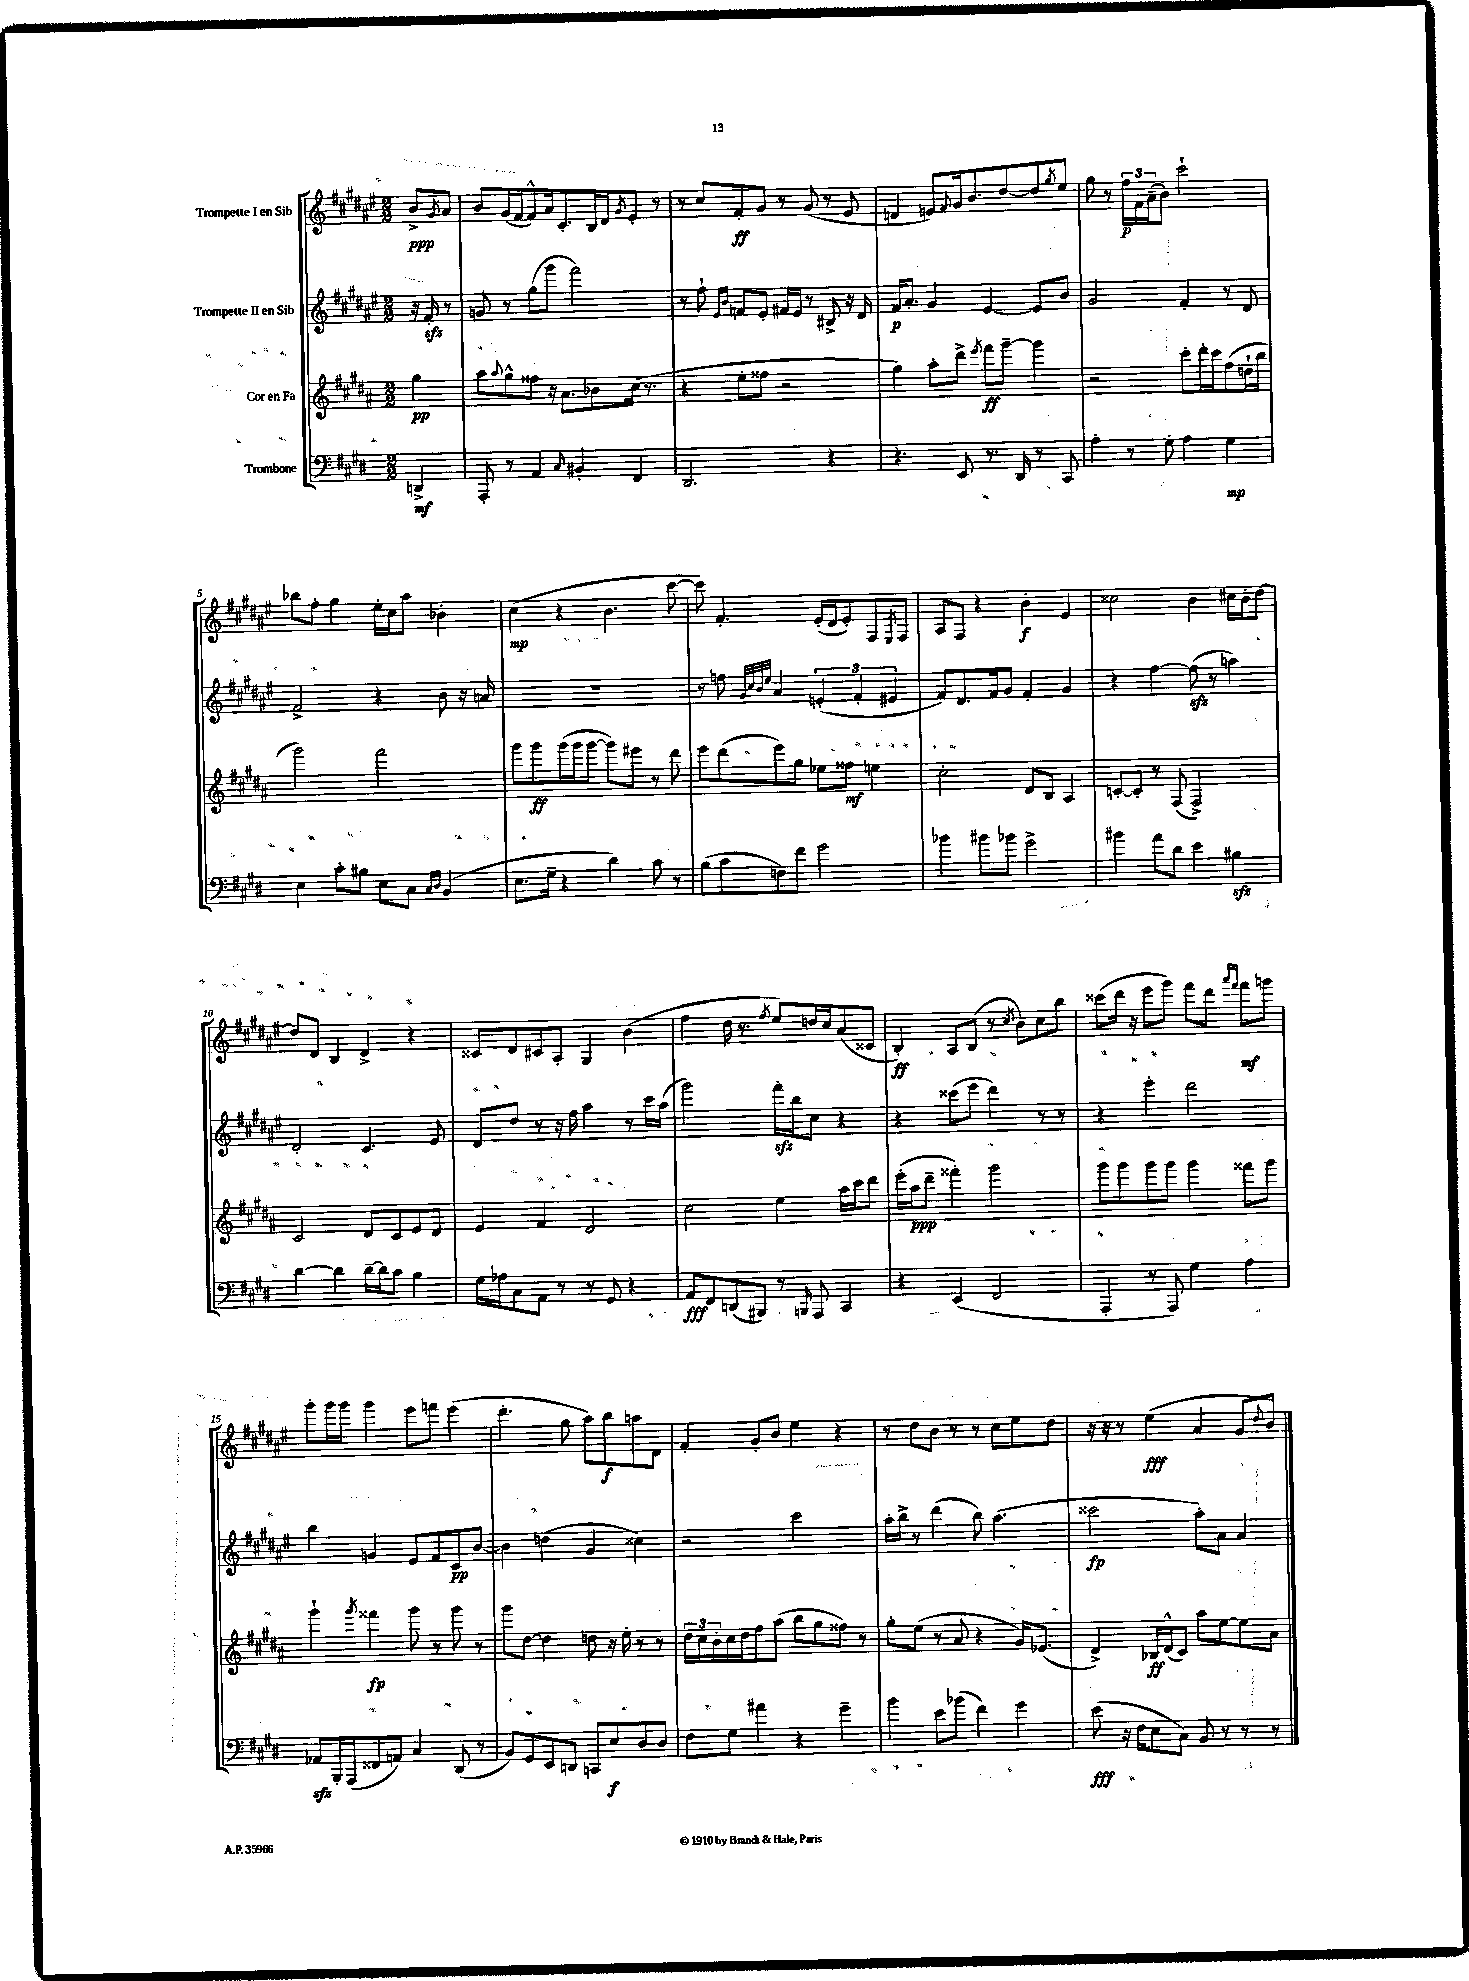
<<
\new StaffGroup <<
\new Staff = "s0" \with { instrumentName = "Trompette I en Sib" } {
    \clef treble \key fis \major \numericTimeSignature \time 2/2 \partial 4
    b'8->\ppp \acciaccatura { gis'8 } ais'8 |
    b'8 gis'16( fis'16 fis'8-^) ais'16 cis'8.-. b16 dis'16 \acciaccatura { gis'8 } eis'8-. r8 |
    r8 cis''8 fis'8-.\ff gis'8 r8 gis'8( r8 eis'8 |
    d'4 e'8) \appoggiatura { fis'8 } gis'16 b'8. dis''8~ dis''8 \acciaccatura { gis''8 } eis''8 |
    gis''8 r8 \tuplet 3/2 { fis''16\p fis'16 ais'16--( } b'8) cis'''2-! |
    bes''8 fis''8-. gis''4 eis''16-. cis''16 ais''8 bes'4-. |
    cis''4\mp( r4 b'4. cis'''8~ |
    cis'''8) fis'4.-. eis'16-.( dis'16 eis'8-.) fis8 \acciaccatura { eis8 } fis8 |
    ais8 fis8 r4 b'4-.\f eis'4 |
    cisis''2 b'4 cis''16 b'16-. dis''8~ |
    dis''8 dis'8 b4 dis'4-> r4 |
    cisis'8 dis'8 cis'8 ais8-. gis4 b'4( |
    fis''4 dis''16 r8. \acciaccatura { fis''8 } eis''8) d''16 cis''16 ais'8( cisis'8 |
    b4-.\ff) ais8 b8( r8 \acciaccatura { cis''8 } b'8) cis''8 b''8 |
    cisis'''8( dis'''16 r16 eis'''8 gis'''8) fis'''8 dis'''8 \grace { ais'''16 fis'''16 } fis'''8\mf g'''8 |
    gis'''8-. gis'''16 gis'''16 gis'''4 eis'''8 f'''8 eis'''4( |
    dis'''4.-. gis''8 ais''8) b''8\f a''8 dis'8 |
    fis'4-. gis'8-. b'8 eis''4 r4 |
    r8 dis''8 b'8 r8 r8 cis''8 eis''8 dis''8 |
    r16 r16 r8 eis''4\fff( ais'4 gis'8 \appoggiatura { dis''8 } b'8) \bar "|." |
}
\new Staff = "s1" \with { instrumentName = "Trompette II en Sib" } {
    \clef treble \key fis \major \numericTimeSignature \time 2/2 \partial 4
    r16 fis'16-.\sfz r8 |
    g'8 r8 gis''8( gis'''8 fis'''2) |
    r8 fis''8-! \grace { eis'16 b'16 } f'8 eis'8-. fis'16 eis'16 r8 bis8-> r16 dis'16 |
    fis'16\p ais'8.-. gis'4 eis'4~ eis'8 b'8 |
    gis'2 fis'4-. r8 dis'8 |
    fis'2-> r4 b'8 r16 a'16 |
    R1 |
    r8 f''8 \grace { gis'32 cis''32 b'32 eis''32 } ais'4 \tuplet 3/2 { e'4-.( fis'4-. eis'4 } |
    fis'8) dis'8. fis'16 gis'8 fis'4-. gis'4 |
    r4 fis''4~ fis''8\sfz( r8 a''4) |
    dis'2-. cis'4. eis'8 |
    dis'8 dis''8 r8 r16 fis''16 ais''4 r8 cis'''16 ais''16( |
    gis'''2) fis'''16-.\sfz b''16 cis''8 r4 |
    r4 cisis'''8( eis'''8 dis'''4) r8 r8 |
    r4 eis'''4-. dis'''2 |
    b''4 g'4 eis'8 fis'8 cis'8\pp b'8~ |
    b'4 d''4( gis'4 cisis''4) |
    r2 cis'''2 |
    ais''16-. b''16-> r8 dis'''4( b''8) ais''4.( |
    cisis'''2\fp ais''8-.) ais'8 ais'4 \bar "|." |
}
\new Staff = "s2" \with { instrumentName = "Cor en Fa" } {
    \clef treble \key b \major \numericTimeSignature \time 2/2 \partial 4
    gis''4\pp |
    ais''8 \appoggiatura { ais''8 } gis''8-^ fisis''8 r16 ais'8. bes'8 cis''16( r8. |
    r4 e''8-. fisis''8 r2 |
    gis''4) ais''8-. dis'''8-> \acciaccatura { e'''8 } fis'''8\ff gis'''8~-- gis'''4 |
    r2 cis'''8-. dis'''16-. cis'''16 fis''8( d''16-! b''16 |
    gis'''2) fis'''2 |
    gis'''8 gis'''8\ff gis'''16( gis'''16 gis'''8~ gis'''8) eis'''8 r8 dis'''8 |
    e'''8 dis'''8( e'''8) gis''8 ees''8 fisis''8\mf e''4 |
    cis''2-. dis'8 b8 ais4 |
    c'8~-. c'8-. r8 fis8( fis2->) |
    cis'2 dis'8 cis'8 e'8 dis'8 |
    e'4 fis'4 dis'2 |
    cis''2 e''4 ais''16 cis'''16 dis'''8 |
    e'''16-.( ais''16\ppp dis'''8-- fisis'''4-.) gis'''2 |
    gis'''8 gis'''8 gis'''8 gis'''8 gis'''4 fisis'''8 gis'''8 |
    gis'''4-! \acciaccatura { gis'''8 } fisis'''4\fp gis'''8 r8 gis'''8 r8 |
    gis'''8 dis''8~ dis''4 d''8 r16 e''16-. r8 r8 |
    \tuplet 3/2 { dis''16 cis''16 b'16-. } cis''16 dis''16 fis''8 ais''8( b''8 gis''8 fisis''8) r8 |
    gis''8-. e''8( r8 ais'8 r4 gis'16) ees'8.( |
    dis'4->) bes16\ff dis'16-^( cis'8) ais''8 e''8~ e''8 ais'8 \bar "|." |
}
\new Staff = "s3" \with { instrumentName = "Trombone" } {
    \clef bass \key e \major \numericTimeSignature \time 2/2 \partial 4
    d,4->\mf |
    a,,8-. r8 a,4 \grace { cis16 } bis,4-. fis,4 |
    dis,2. r4 |
    r4. e,8 r8. dis,16 r8 cis,8 |
    a4-. r8 gis8-. a4 gis4\mp |
    e4 cis'8-. bis8 e8 cis8 \grace { cis16 dis16 } b,4( |
    e8. gis16-- r4 dis'4) cis'8 r8 |
    b8( cis'8 f8) fis'8 gis'2 |
    bes'4 bis'8 bes'8 gis'2-> |
    bis'4 a'8 dis'8 e'4 bis4\sfz |
    dis'4~ dis'4 dis'16~-- dis'16 cis'8 b4 |
    gis16 aes16 cis8 a,8 r8 r8 gis,8 r4 |
    a,8\fff fis,8 d,8( bis,,8) r8 \grace { b,,16 } a,,8 cis,4 |
    r4 e,4( fis,2 |
    a,,4-. r8 a,,8) gis4 a4 |
    aes,8\sfz b,,16-. a,,16( fisis,8 a,8) cis4 dis,8( r8 |
    b,8) gis,8 e,8 d,8 c,8 e8\f dis8 dis8 |
    fis8 gis8 ais'4 r4 gis'4-- |
    b'4 e'8 bes'8( fis'4) gis'4 |
    e'8\fff( r16 fis16 e8 cis8) b,8 r8 r8 r8 \bar "|." |
}
>>
>>
